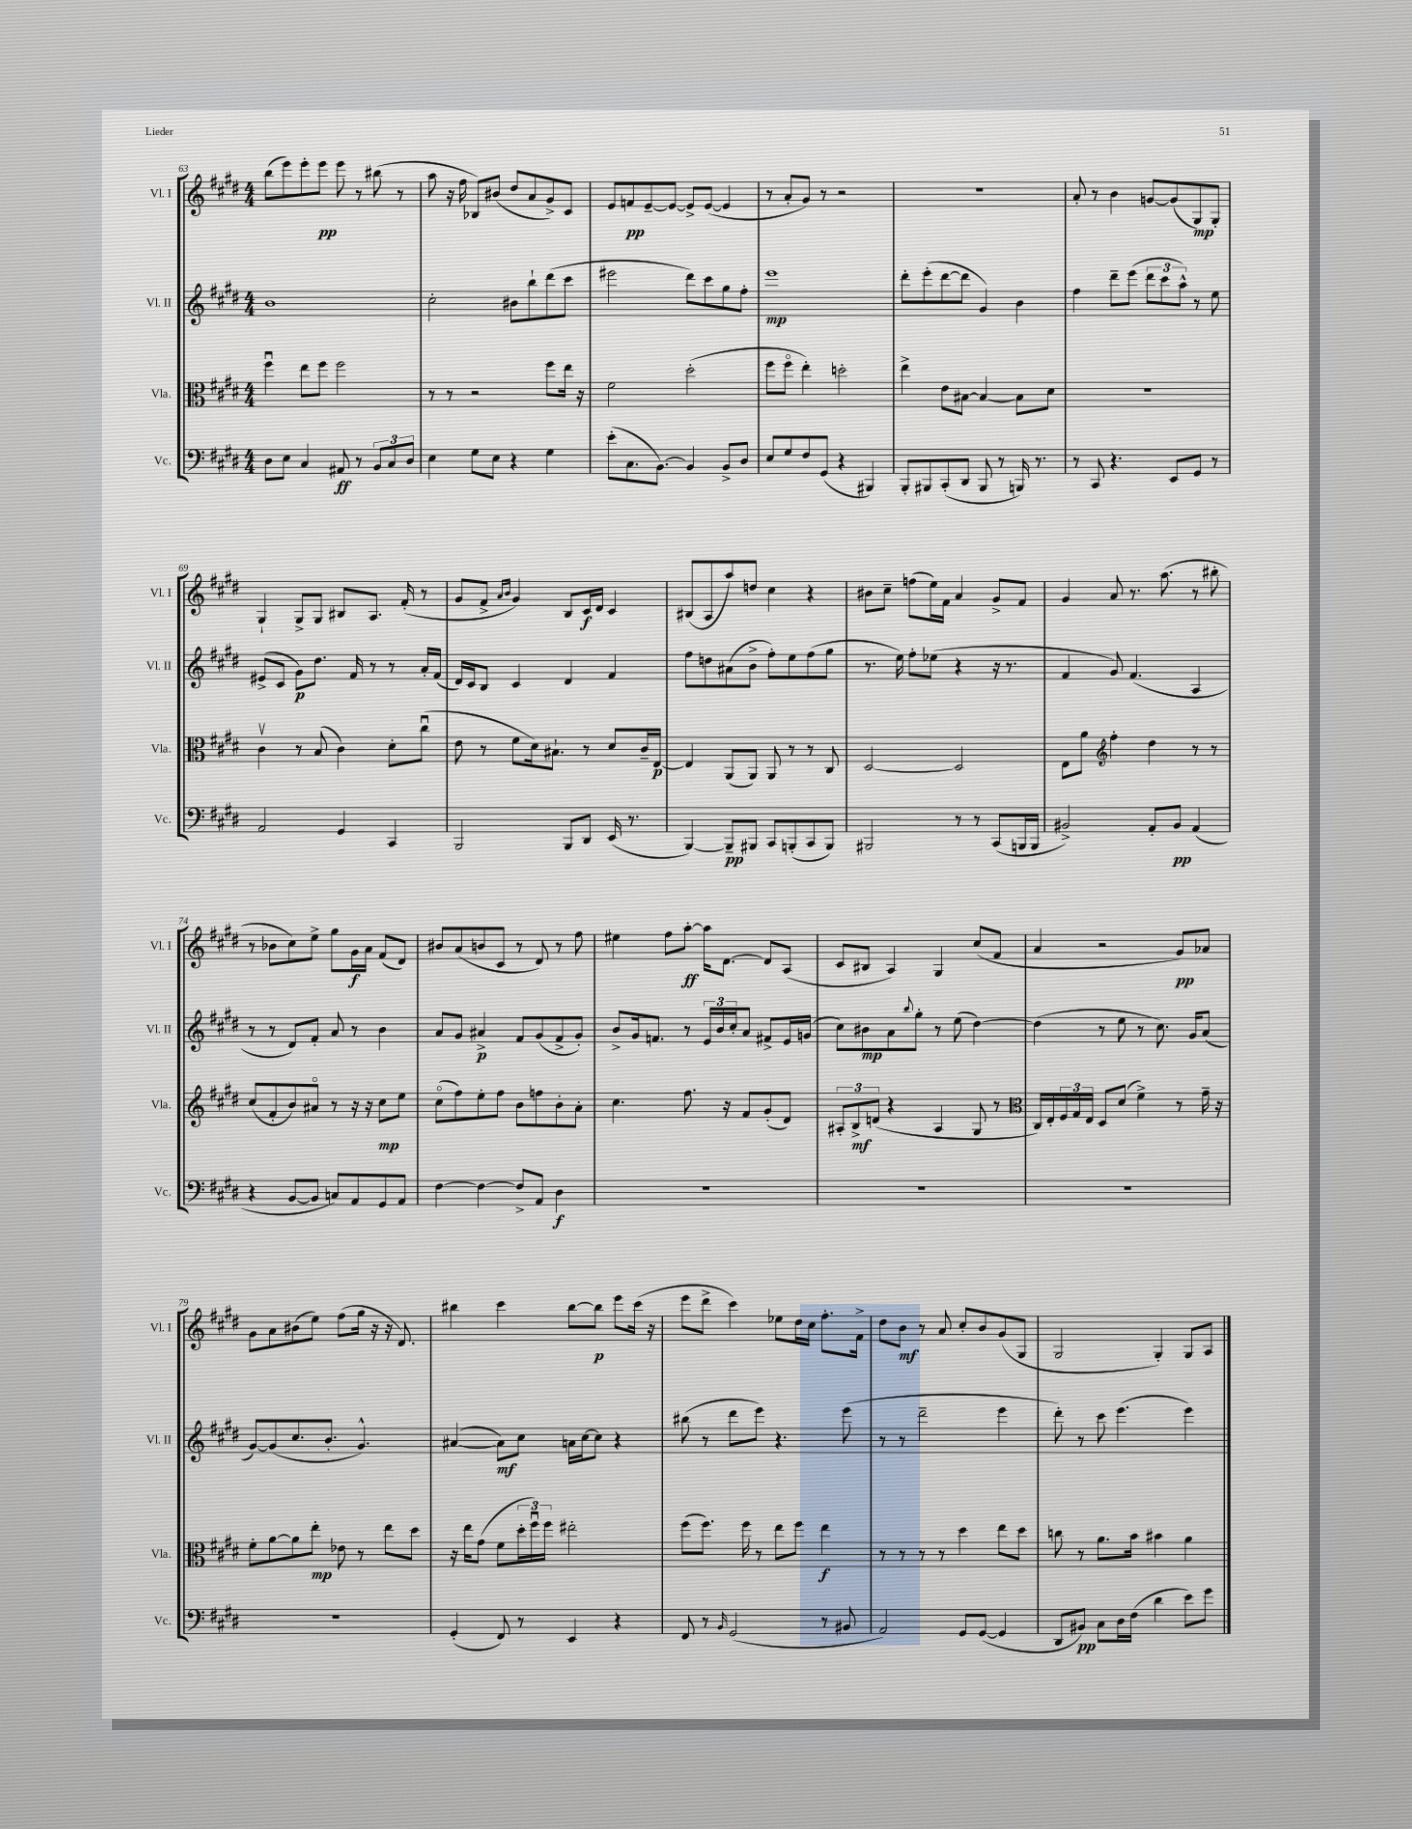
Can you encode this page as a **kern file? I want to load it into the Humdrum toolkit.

**kern	**kern	**kern	**kern
*staff4	*staff3	*staff2	*staff1
*clefF4	*clefC3	*clefG2	*clefG2
*k[f#c#g#d#]	*k[f#c#g#d#]	*k[f#c#g#d#]	*k[f#c#g#d#]
*M4/4	*M4/4	*M4/4	*M4/4
8D#	4ff#u	1b	(8bb
8E	.	.	8eee)
4C#	8ee	.	8eee'
.	8ff#	.	8eee
8AA#	2ff#	.	8eee
8r	.	.	8r
12BB	.	.	(8bb#
12C#	.	.	.
.	.	.	8r
12D#	.	.	.
=	=	=	=
4E	8r	2cc#'	8aa
.	8r	.	16r
.	.	.	16ff#
8G#	2r	.	8B-)
8E	.	.	(8b#
4r	.	8b#	8dd#
.	.	8bb`	8a
4G#	8ff#	(8ddd#	8g#^)
.	16ee	8ccc#	8c#
.	16r	.	.
=	=	=	=
(8e'	2f#	2eee#	8e
8.C#	.	.	8f
.	.	.	[8e~
[8.BB)	.	.	.
.	.	.	8e_
4BB]	(2dd#'	8ddd#)	8e^]
.	.	8ccc#	([8e
8BB^	.	8gg#	4e]
8D#	.	8ff#'	.
=	=	=	=
8E	8ff#	1eee	8r
8G#	8ff#o	.	8a'
8F#	4ee')	.	8g#)
(8GG#	.	.	8r
4r	2dd'	.	2r
4BBB#)	.	.	.
=	=	=	=
8BBB'	4ee^	8ddd#'	1r
8BBB#	.	(8eee'	.
(8CC#'	8e	[8ddd#	.
8DD#	[8B#	8ddd#]	.
8BBB#	4B#_	4g#)	.
8r	.	.	.
16BBB)	8B#]	4b	.
8.r	.	.	.
.	8d#	.	.
=	=	=	=
8r	1r	4ff#	8a'
8CC#	.	.	8r
4.r	.	8ddd#~	4b
.	.	(8eee	.
.	.	12ddd#	[8g
.	.	12ccc#	.
8EE	.	.	(8g]
.	.	12aa^^)	.
8GG#	.	8r	8G#)
8r	.	8ee	8G#'
=	=	=	=
2AA	4c#v	(8e#^	4G#`
.	.	8c#	.
.	8r	8g#)	8G#^
.	(8B	8.dd#	8G#
4GG#	4c#)	.	8B#
.	.	16f#	.
.	.	8r	8.A
4CC#	8d#'	8r	.
.	.	.	(16f#'
.	(8cc#u	16a'	8r
.	.	(16f#	.
=	=	=	=
2BBB	8e	16d#)	8g#
.	.	16c#	.
.	8r	8B	8f#^
.	.	.	16qqa
.	.	.	16qqb
.	8f#	4c#	4g#)
.	16d#)	.	.
.	8.B#`	.	.
8BBB	.	4d#	8B
8DD#	8r	.	16c#
.	.	.	16d#
(16EE	8d#	4f#	4c#
8.r	.	.	.
.	16c#~	.	.
.	[16E	.	.
=	=	=	=
[4BBB)	4E]	8ff#	(8B#
.	.	8dd	8A
8BBB~]	(8AA	(8a#	8aa)
8BBB#	8AA)	8b^	8dd
8CC#	8AA	8ff#')	4cc#
(8BBB'	8r	8ee	.
8CC#	8r	(8ff#	4r
8BBB)	8C#	8gg#	.
=	=	=	=
2BBB#	[2D#	8.r	8b#
.	.	.	8cc#~
.	.	16ee)	.
.	.	8ff#'	(8ff
.	.	(8ee-	16ee)
.	.	.	16f#
8r	2D#]	4r	4a
8r	.	.	.
(8CC#	.	16r	8g#^
.	.	8.r	.
16BBB	.	.	8f#
16BBB	.	.	.
=	=	=	=
2BB#^)	8E	4f#	4g#
.	8a	.	.
*	*clefG2	*	*
.	4ff#'	8g#)	8a
.	.	(4.f#	8.r
8AA'	4dd#	.	.
.	.	.	(8.aa
8BB#	.	.	.
(4AA	8r	4A	8r
.	8r	.	8bb#'
=	=	=	=
4r	(8cc#	8r	8r
.	8f#'	8r	8b-
[8BB	8b)	8d#)	8cc#)
8BB]	8a#o	8f#'	8ee^
8C)	8r	8a	8gg#
8AA	16r	8r	16g#
.	16r	.	16a
8GG#	8cc#	4b	(8f#
8AA	8ee	.	8d#)
=	=	=	=
[4F#	(8cc#o	8a	8b#
.	8ff#)	8g#	(8a
4F#_	8ee'	4a#^	8b
.	8ff#	.	8c#
8F#^]	8b	8f#	8r
8AA	8ff	(8g#	8d#)
4D#	8b'	8f#^	8r
.	8a'	8g#')	8ff#
=	=	=	=
1r	4.cc#	8b^	4ee#
.	.	16g#	.
.	.	8.f	.
.	.	.	8ff#
.	8.ff#	8r	[8aa'
.	.	24e	16aa]
.	.	24b	.
.	16r	.	[8.d#
.	.	24cc#'	.
.	8f#	8a	.
.	(8g#'	8f#^	8d#]
.	8d#)	16e	(8A
.	.	(16g	.
=	=	=	=
1r	12A#'	8cc#)	8c#
.	12B^	.	.
.	.	8b#	8B#
.	(12d	.	.
.	4r	8a	4A)
.	.	8qqbb	.
.	.	8gg#'	.
.	4A#	8r	4G#
.	.	(8ee	.
.	8G#	[4dd#)	(8cc#
.	8r	.	8f#
=	=	=	=
*	*clefC3	*	*
1r	16C#)	(4dd#]	4a
.	16E'	.	.
.	24F#	.	.
.	24G#	.	.
.	24E	.	.
.	8D#	8r	2r
.	(8d#	8ee	.
.	4f#^)	8r	.
.	.	8.cc#)	.
.	8r	.	8g#)
.	.	16g#	.
.	16g#~	(8a	8a-
.	16r	.	.
=	=	=	=
1r	8f#'	[8g#)	8g#
.	[8a	(8g#]	8a
.	8a]	8.cc#	(8b#
.	8ee'	.	8ee)
.	.	8.b'	.
.	8e-	.	(8ff#
.	8r	4.g#^^)	16gg#
.	.	.	16r
.	8ee	.	16r
.	.	.	8.d#)
.	8dd#	.	.
=	=	=	=
(4GG#'	16r	([4a#	4bb#
.	16ee	.	.
.	(8g#	.	.
8FF#)	8f#	8a#])	4ccc#
8r	24dd#'	8cc#	.
.	24ff#u)	.	.
.	24ff#	.	.
4EE	2ee#'	16a	[8bb#
.	.	[16cc#	.
.	.	8cc#]	8bb#]
4r	.	4r	8eee
.	.	.	(16ccc#
.	.	.	16r
=	=	=	=
8FF#	(8ff#	(8bb#	8eee
8r	8.ff#)	8r	8ddd#^
16qqBB	.	.	.
(2GG#	.	8ddd#	4ccc#)
.	16ff#	.	.
.	8r	8eee)	.
.	8ee	4.r	8ee-
.	8ff#	.	16dd#
.	.	.	16cc#
8r	4ee	.	8.ff#'
8BB#	.	(8eee	.
.	.	.	16f#^
=	=	=	=
2AA)	8r	8r	8dd#
.	8r	8r	8b
.	8r	2ddd#~	8r
.	8r	.	8a
8GG#	4dd#	.	8cc#'
([8GG#	.	.	8b
4GG#]	8ee	4eee	(8g#
.	8dd#	.	8G#
=	=	=	=
8DD#	8cc	8ddd#')	2G#
8BB#)	8r	8r	.
8C#	8.a	8ccc#	.
16D#	.	(4.eee	.
(16F#	16b	.	.
4d#	4b#	.	4G#')
8e)	4a	4eee)	8G#
8g#	.	.	8A
==	==	==	==
*-	*-	*-	*-
